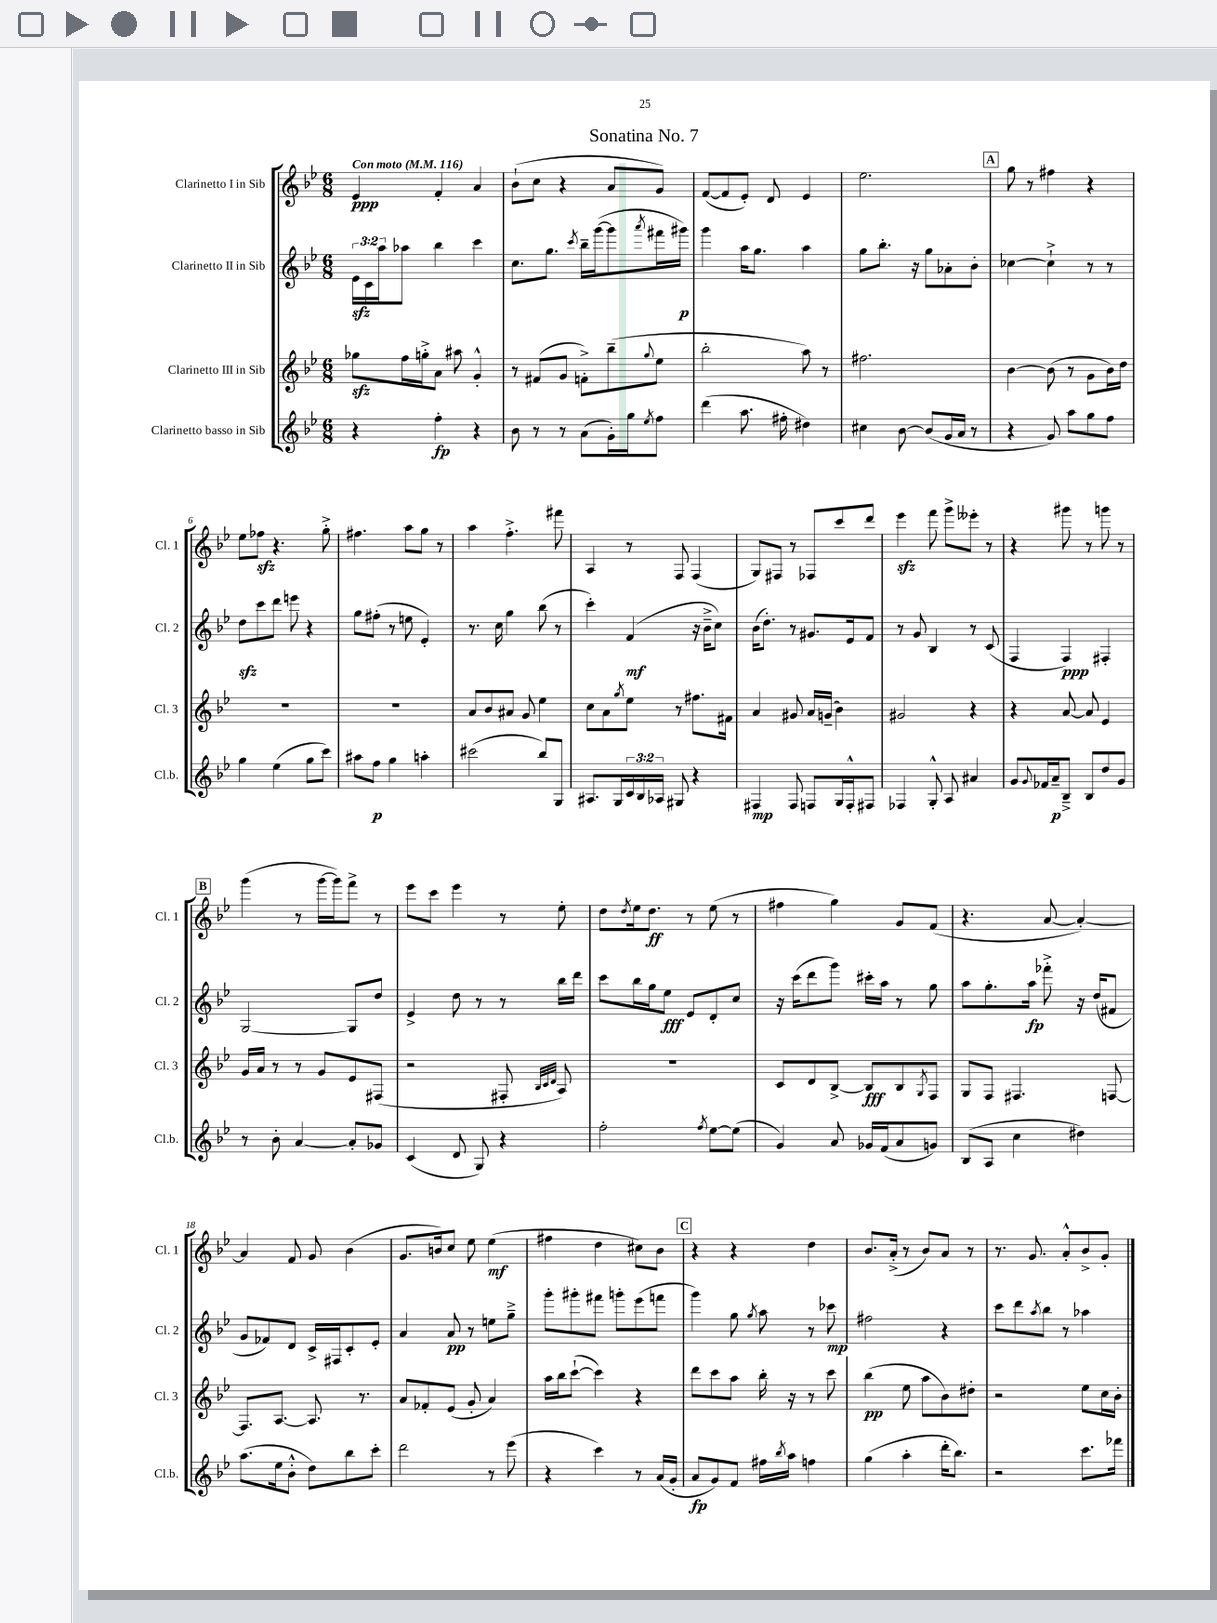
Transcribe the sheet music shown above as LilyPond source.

\header { title = "Sonatina No. 7" }
<<
\new StaffGroup <<
\new Staff = "s0" \with { instrumentName = "Clarinetto I in Sib" shortInstrumentName = "Cl. 1" } {
    \clef treble \key bes \major \numericTimeSignature \time 6/8 \tempo "Con moto" 4 = 116
    ees'4\ppp f'4-. a'4 |
    bes'8-!( c''8 r4 a'8 g'8) |
    f'8~( f'8 ees'8-.) d'8 ees'4 |
    ees''2. |
    \mark \markup { \box "A" } g''8 r8 fis''4 r4 |
    ees''8 fes''8\sfz r4. g''8-.-> |
    fis''4. a''8 g''8 r8 |
    a''4 f''4.-.-> fis'''8 |
    a4 r8 f8 f4( |
    g8) fis8 r8 fes8 c'''8 d'''8 |
    ees'''4\sfz f'''8 g'''8-> eeses'''8-. r8 |
    r4 gis'''8 r8 g'''8 r8 |
    \mark \markup { \box "B" } g'''4( r8 g'''16~ g'''16) f'''8-> r8 |
    ees'''8 c'''8 ees'''4 r8 ees''8-. |
    d''8 \acciaccatura { d''8 } ees''16 d''8.\ff r8 ees''8( r8 |
    fis''4 g''4) g'8 f'8( |
    r4. a'8~ a'4~-.) |
    a'4 f'8 g'8 bes'4( |
    g'8. b'16) c''8 ees''8 ees''4\mf( |
    fis''4 d''4 cis''8) bes'8 |
    \mark \markup { \box "C" } r4 r4 d''4 |
    bes'8. a'16-.->( r8 bes'8) a'8 r8 |
    r8. g'8. a'8-.-^ bes'8-> g'8-. \bar "|." |
}
\new Staff = "s1" \with { instrumentName = "Clarinetto II in Sib" shortInstrumentName = "Cl. 2" } {
    \clef treble \key bes \major \numericTimeSignature \time 6/8 \override Staff.TupletNumber.text = #tuplet-number::calc-fraction-text
    \tuplet 3/2 { ees'16\sfz c'16 a''16 } aes''8 bes''4 c'''4 |
    c''8. g''8. \acciaccatura { c'''8 } bes''16-- g'''16~( g'''8 \acciaccatura { a'''8 } fis'''16 gis'''16\p) |
    g'''4 a''16 g''8. a''4 |
    g''8 bes''8.-. r16 g''8 aes'8-. bes'8-. |
    \mark \markup { \box "A" } ces''4~ ces''4-!-> r8 r8 |
    d''8\sfz c'''8 d'''8 e'''8 r4 |
    g''8 fis''8-.( r8 e''8 ees'4-.) |
    r8. c''16 g''4 bes''8( r8 |
    c'''4-.) f'4\mf( r16 bes'16---> c''8) |
    bes'16( d''8.-.) r8 gis'8. ees'16 f'8 |
    r8 g'8 bes4 r8 c'8( |
    f4 f4\ppp) fis4-. |
    \mark \markup { \box "B" } g2~ g8 d''8 |
    ees'4-> d''8 r8 r8 bes''16 d'''16 |
    c'''8 bes''16 g''16 ees''8\fff ees'8 d'8-. c''8 |
    r16 c'''16( d'''8 g'''8) cis'''16-. a''16 r8 g''8 |
    a''8 g''8.-. a''16\fp fes'''8-.-> r16 d''16( fis'8 |
    g'8 fes'8) d'8 c'16-> fis16 c'8-. ees'8-. |
    a'4 a'8\pp r8 e''8 g''8---> |
    g'''8-. gis'''8-. fis'''8 g'''8-. ees'''8( f'''8 |
    \mark \markup { \box "C" } g'''4) g''8 \acciaccatura { g''8 } a''8 r8 ces'''8\mp |
    fis''2 r4 |
    c'''8 d'''8 \acciaccatura { a''8 } bes''8 r8 aes''4 \bar "|." |
}
\new Staff = "s2" \with { instrumentName = "Clarinetto III in Sib" shortInstrumentName = "Cl. 3" } {
    \clef treble \key bes \major \numericTimeSignature \time 6/8
    ges''8\sfz f''16 g''16-.-> a'8 ais''8 g'4-.-^ |
    r8 fis'8( g'8 f'8-.->) bes''8--( \appoggiatura { g''8 } ees''8 |
    bes''2-. a''8) r8 |
    fis''2. |
    \mark \markup { \box "A" } bes'4~ bes'8( r8 g'8 bes'16) d''16 |
    R2. |
    R2. |
    a'8 bes'8 ais'8 g'8 ees''4 |
    c''8 a'8 \acciaccatura { g''8 } ees''8 r8 fis''8. fis'16 |
    a'4 gis'8 a'16 g'16--( bes'4) |
    gis'2 r4 |
    r4 a'8~ a'8 ees'4 |
    \mark \markup { \box "B" } g'16 a'16 r8 r8 g'8 ees'8 fis8( |
    r2 fis8-. \grace { bes32 c'32 d'32 } a8) |
    R2. |
    c'8 d'8 bes8~-> bes8\fff bes8 \acciaccatura { g8 } f8 |
    g8 f8 fis4. f8~ |
    f8. a8.~ a8. r8. |
    a'8 fes'8-. ees'8( g'8-. a'4) |
    a''16 bes''16 c'''8~-!( c'''4) r4 |
    \mark \markup { \box "C" } d'''8 c'''8 a''8 bes''16-. r16 r8 c'''8 |
    bes''4\pp( ees''8 a''8 bes'8) dis''8-. |
    r2 ees''8 c''16 bes'16-. \bar "|." |
}
\new Staff = "s3" \with { instrumentName = "Clarinetto basso in Sib" shortInstrumentName = "Cl.b." } {
    \clef treble \key bes \major \numericTimeSignature \time 6/8 \override Staff.TupletNumber.text = #tuplet-number::calc-fraction-text
    r4 f''4-.\fp r4 |
    bes'8 r8 r8 a'8( g'16-.) g''16 \acciaccatura { ees''8 } f''8 |
    d'''4( a''8. fis''16-. dis''4) |
    cis''4 bes'8~ bes'8( g'16 a'16 r8 |
    \mark \markup { \box "A" } r4 g'8) a''8 g''8 f''8 |
    g''4 ees''4( g''8 c'''8) |
    ais''8 f''8\p g''4 a''4-. |
    cis'''2( bes''8) g8 |
    ais8. g16 \tuplet 3/2 { c'16 bes16 aes16 } gis8 r4 |
    fis4\mp fis8 f8 g16 f16-.-^ fis8 |
    fes4 g8-.-^ a8 ais'4 |
    g'8 \appoggiatura { g'8 } fes'16 a'16--\p bes8---> bes8 d''8 g'8 |
    \mark \markup { \box "B" } r8 bes'8-. a'4~ a'8-. ges'8 |
    c'4( d'8 g8) r4 |
    f''2-. \acciaccatura { f''8 } ees''8~ ees''8( |
    g'4) a'8 ges'16 f'16( a'8 g'8) |
    bes8( a8 c''4 dis''4) |
    a''8.( ees''16 bes'8-.-^ d''8) bes''8 c'''8-. |
    d'''2 r8 ees'''8( |
    r4 c'''4) r8 a'16( g'16-. |
    \mark \markup { \box "C" } a'8\fp g'8) f'8 fis''16 \acciaccatura { bes''8 } a''16 f''4 |
    g''4( a''4-. d'''16-. bes''8.) |
    r2 c'''8. fes'''16 \bar "|." |
}
>>
>>
